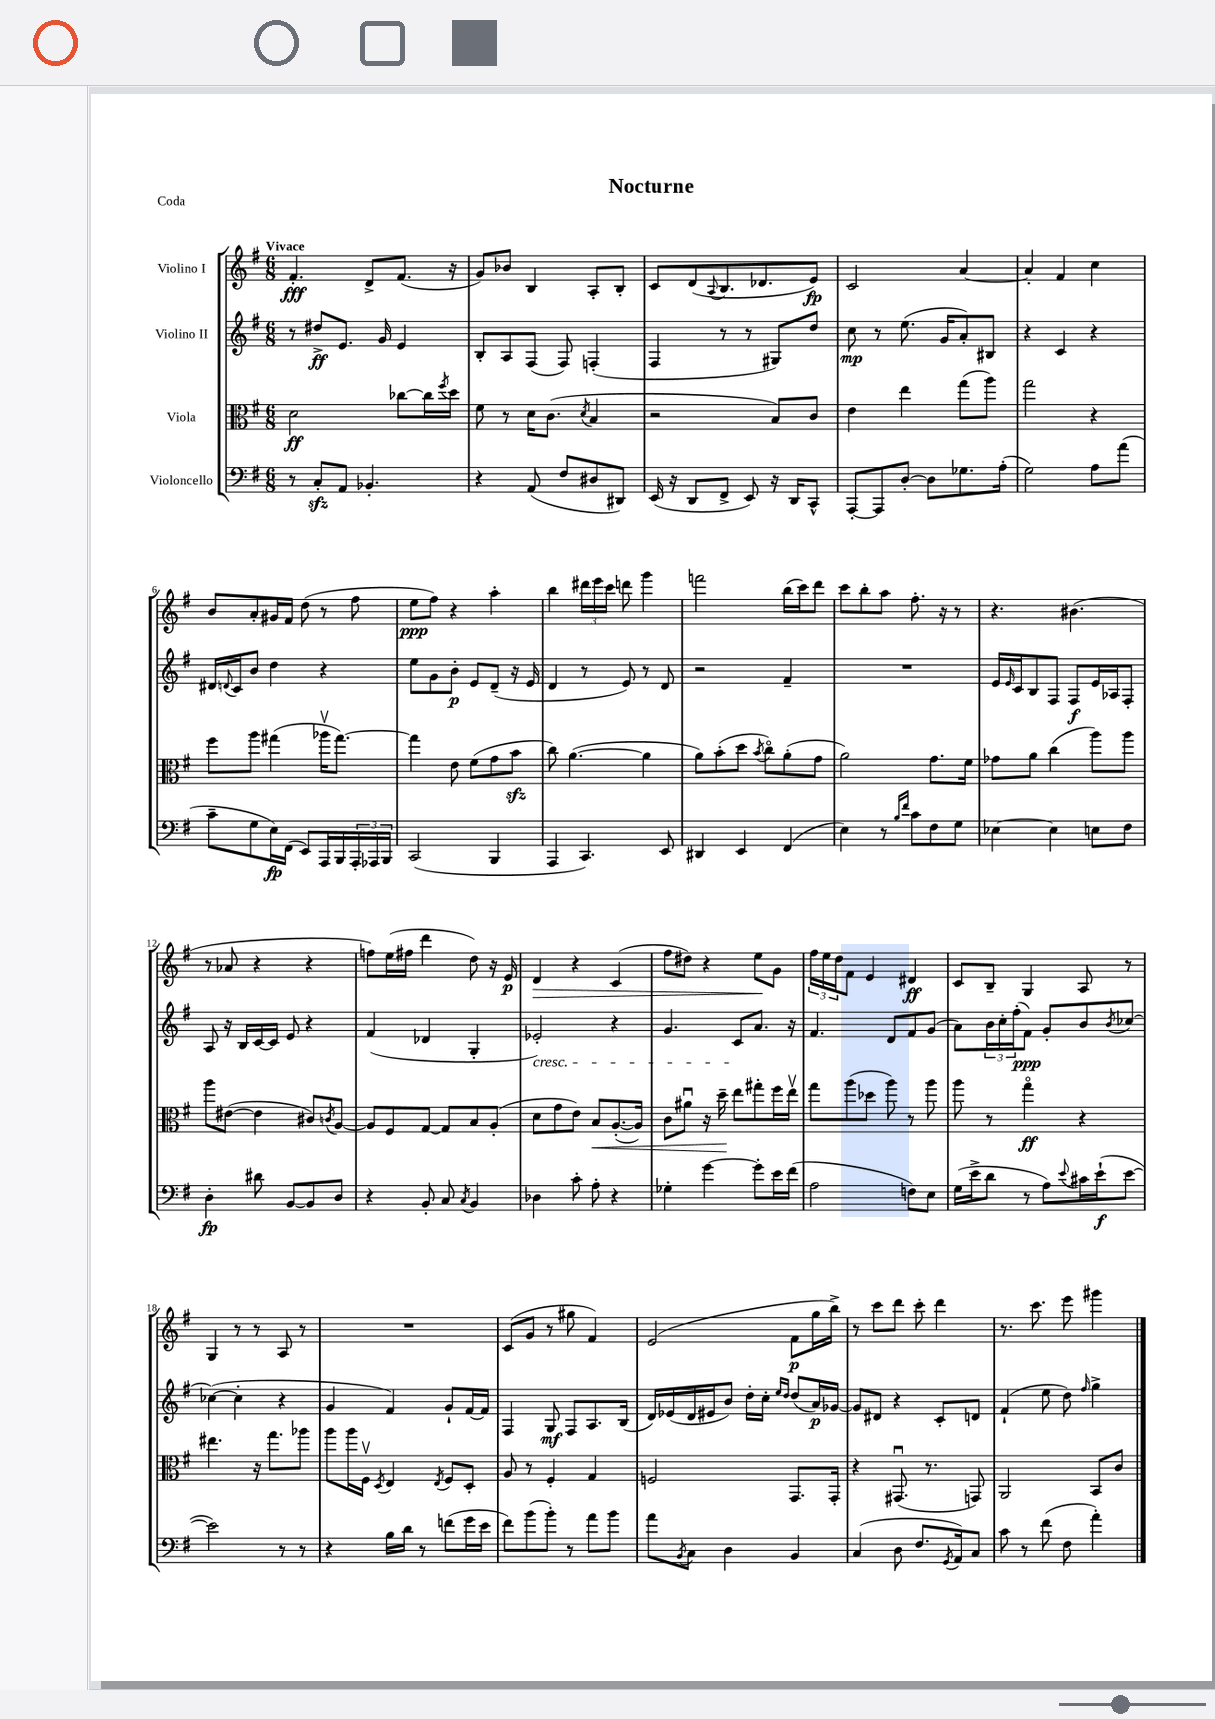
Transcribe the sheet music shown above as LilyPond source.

\header { title = "Nocturne" piece = "Coda" }
<<
\new StaffGroup <<
\new Staff = "s0" \with { instrumentName = "Violino I" } {
    \clef treble \key g \major \numericTimeSignature \time 6/8 \tempo "Vivace"
    fis'4.-.\fff d'8-> fis'8.( r16 |
    g'8) bes'8 b4 a8-. b8-. |
    c'8 d'8( \appoggiatura { a8 } b8. des'8. e'8\fp) |
    c'2 a'4~ |
    a'4-. fis'4 c''4 |
    b'8 a'8-. gis'16 fis'16 d''8( r8 fis''8 |
    e''8\ppp fis''8) r4 a''4-. |
    b''4 \tuplet 3/2 { dis'''16 e'''16 c'''16 } d'''8 g'''4 |
    f'''2 b''16( c'''16) d'''8 |
    c'''8 b''8-. a''8 fis''8.-. r16 r8 |
    r4. bis'4.( |
    r8 aes'8 r4 r4 |
    f''8) e''16( fis''16 d'''4 d''8) r16 e'16\p |
    d'4\> r4 c'4( |
    fis''8 dis''8) r4 e''8\! g'8 |
    \tuplet 3/2 { fis''16 e''16 d''16 } fis'8 e'4 dis'4\ff |
    c'8 b8-- g4 a8 r8 |
    g4 r8 r8 a8 r8 |
    R2. |
    c'8( g'8 r8 gis''8 fis'4) |
    e'2( fis'8\p g''16 b''16->) |
    r8 c'''8 d'''8 c'''8-. d'''4 |
    r8. c'''8. e'''8 gis'''4 \bar "|." |
}
\new Staff = "s1" \with { instrumentName = "Violino II" } {
    \clef treble \key g \major \numericTimeSignature \time 6/8
    r8 dis''8->\ff e'8. g'16 e'4 |
    b8-. a8 fis8( fis8) f4-.( |
    fis4 r8 r8 gis8) d''8 |
    c''8\mp r8 e''8.( g'16 a'8-.) bis8 |
    r4 c'4 r4 |
    dis'16 \appoggiatura { d'8 } c'16 b'8 d''4 r4 |
    e''8 g'8 b'8-.\p e'8 d'8--( r16 e'16 |
    d'4 r8 e'8) r8 d'8 |
    r2 fis'4-- |
    R2. |
    e'16 \grace { e'16 } c'16 b8 fis8 fis8\f e'16 aes16 fis8-. |
    a8 r16 b16 c'16~ c'16 e'8 r4 |
    fis'4( des'4 g4-. |
    ees'2-.\cresc) r4 |
    g'4. c'8\! a'8. r16 |
    fis'4. d'8 fis'8 g'8( |
    a'8) \tuplet 3/2 { b'16 c''16-. fis''16-.( } fis'8\ppp) g'8-. b'8 \acciaccatura { b'8 } ces''8~ |
    ces''4~( ces''4-. r4 |
    g'4 fis'4) g'8-! fis'16~ fis'16 |
    fis4 g8\mf fis8 a8. b16( |
    d'16) ees'16( d'16 eis'16 b'8) d''16-. c''16-. \grace { e''16 d''16 } d''8( a'16\p) ges'16~ |
    ges'8 dis'8 r4 c'8-. d'8 |
    fis'4-!( e''8 d''8) \grace { fis''16 } g''4-> \bar "|." |
}
\new Staff = "s2" \with { instrumentName = "Viola" } {
    \clef alto \key g \major \numericTimeSignature \time 6/8
    d'2\ff ces''8~ ces''16 \acciaccatura { fis''8 } d''16 |
    fis'8 r8 d'16 c'8.( \acciaccatura { d'8 } b4 |
    r2 b8) c'8 |
    e'4 e''4 g''8( a''8) |
    g''2 r4 |
    fis''8 a''8 gis''4( aes''16\upbow gis''8.~) |
    gis''4 e'8 fis'8( g'8 b'8\sfz |
    c''8) a'4.~( a'4 |
    a'8) b'8-.( d''8 \acciaccatura { b'8 } c''8\flageolet) a'8-.( g'8 |
    a'2) g'8. fis'16 |
    ges'8 a'8 c''4( a''8) a''8 |
    a''8 eis'8~( eis'4 cis'8) \acciaccatura { c'8 } a8~ |
    a8 fis8 g8~ g8 b8 a8-.( |
    d'8 g'8 e'8) b8\< a8.~-.( a16) |
    c'8 ais'8\downbow r16 d''16--\! e''8 gis''8-. fis''16 e''16\upbow |
    g''8 a''8( des''8 a''8) r8 a''8 |
    a''8 r8 g''4\flageolet\ff r4 |
    eis''4. r16 g''8. aes''8 |
    a''8 a''16 fis16\upbow \acciaccatura { d8 } e4 \acciaccatura { e8 } fis8 d8-. |
    a8 r8 fis4-. g4 |
    f2 g,8. g,16-. |
    r4 gis,8.\downbow( r8. g,8) |
    a,2 b,8 c'8 \bar "|." |
}
\new Staff = "s3" \with { instrumentName = "Violoncello" } {
    \clef bass \key g \major \numericTimeSignature \time 6/8
    r8 c8-.\sfz a,8 bes,4.-. |
    r4 a,8( fis8 dis8 dis,8) |
    e,16( r16 d,8 fis,8-> e,8) r16 d,16 c,8-^ |
    a,,8~-. a,,8 d8~-. d8 ges8. a16-.( |
    g2) a8 a'8( |
    c'8-- g8 e16\fp) fis,16( e,8) a,,16 b,,16 \tuplet 3/2 { a,,16-. aes,,16 b,,16 } |
    c,2( b,,4 |
    a,,4 c,4.) e,8 |
    dis,4 e,4 fis,4( |
    e4) r8 \grace { b16 fis'16 } c'8 fis8 g8 |
    ees4~ ees4 e8 fis8 |
    d4-.\fp dis'8 b,8~ b,8 d8 |
    r4 b,8-. c8 \acciaccatura { c8 } b,4 |
    des4 c'8-. a8-. r4 |
    ges4-. g'4~ g'8-. e'16 fis'16( |
    a2 f8) e8 |
    g16( e'16-> d'8 r8 a8) \appoggiatura { e'8 } cis'16 e'16-!\f( e'8~ |
    e'2) r8 r8 |
    r4 b16 d'16 r8 f'8( g'16 e'16 |
    fis'8) b'8( b'8-.) r8 a'8 b'8 |
    a'8 \acciaccatura { b,8 } c8 d4 b,4 |
    c4( d8 fis8. \acciaccatura { g,8 } a,16) c8 |
    c'8 r8 fis'8( fis8 a'4-.) \bar "|." |
}
>>
>>
